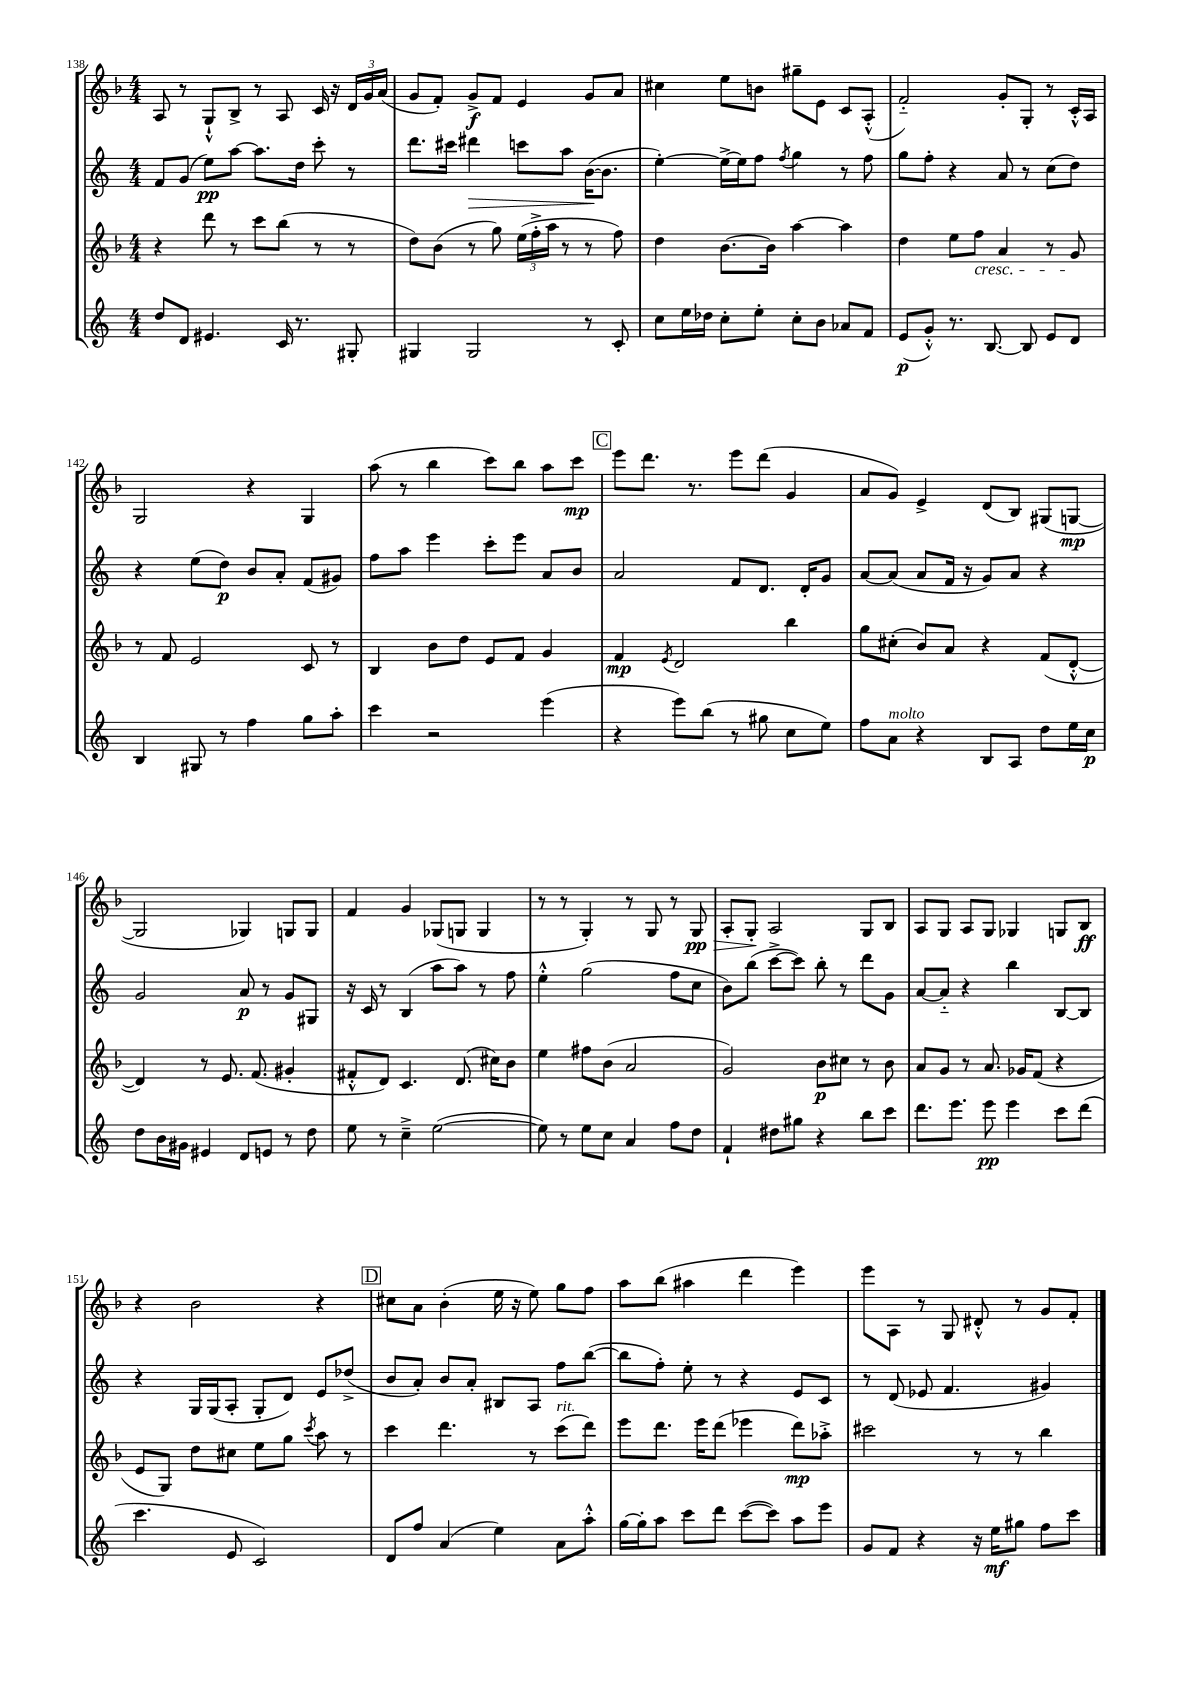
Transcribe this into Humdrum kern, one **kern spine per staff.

**kern	**dynam	**kern	**dynam	**kern	**dynam	**kern	**dynam
*part4	*part4	*part3	*part3	*part2	*part2	*part1	*part1
*staff4	*staff4	*staff3	*staff3	*staff2	*staff2	*staff1	*staff1
*clefG2	*	*clefG2	*	*clefG2	*	*clefG2	*
*k[]	*	*k[b-]	*	*k[]	*	*k[b-]	*
*M4/4	*	*M4/4	*	*M4/4	*	*M4/4	*
=138	=138	=138	=138	=138	=138	=138	=138
8dd/L	.	4r	.	8f/L	.	8A/	.
8d/J	.	.	.	(8g/J	.	8r	.
4.e#X/	.	8ddd\	.	8ee\L)	pp	8G`^^/L	.
.	.	8r	.	[8aa\J	.	8B-^/J	.
.	.	8ccc\L	.	8.aa\L]	.	8r	.
16c/	.	(8bb-\J	.	.	.	8A/	.
8.r	.	.	.	16dd\Jk	.	.	.
.	.	8r	.	8ccc'\	.	16c/	.
.	.	.	.	.	.	16r	.
8G#X'/	.	8r	.	8r	.	24d/LL	.
.	.	.	.	.	.	24g/	.
.	.	.	.	.	.	(24a/JJ	.
=139	=139	=139	=139	=139	=139	=139	=139
4G#X/	.	8dd\L)	.	8.ddd\L	.	8g/L	.
.	.	(8b-\J	.	.	.	8f'/J)	.
.	.	.	.	16ccc#X\Jk	.	.	.
!	!	!	!	!	!LO:HP:b	!	!
2G#/	.	8r	.	4ddd#X\	>	8g^/L	f
.	.	8gg\)	.	.	.	8f/J	.
.	.	(24ee\LL	.	8cccn\L	.	4e/	.
.	.	24ff'^\	.	.	.	.	.
.	.	24aa\JJ	.	.	.	.	.
.	.	8r	.	8aa\J	.	.	.
8r	.	8r	.	([16b\KL	.	8g/L	.
.	.	.	.	8.b\J]	]	.	.
8c'/	.	8ff\)	.	.	.	8a/J	.
=140	=140	=140	=140	=140	=140	=140	=140
8cc\L	.	4dd\	.	[4ee'\)	.	4cc#X\	.
16ee\L	.	.	.	.	.	.	.
16dd-X\JJ	.	.	.	.	.	.	.
8cc'\L	.	[8.b-\L	.	16ee^\LL_	.	8ee\L	.
.	.	.	.	16ee\J]	.	.	.
8ee'\J	.	.	.	8ff\J	.	8bn\J	.
.	.	16b-\Jk]	.	.	.	.	.
.	.	.	.	8qff/	.	.	.
8cc'\L	.	[4aa\	.	4gg\	.	8gg#X~\L	.
8b\J	.	.	.	.	.	8e\J	.
8a-X/L	.	4aa\]	.	8r	.	8c/L	.
8f/J	.	.	.	8ff\	.	(8A'^^/J	.
=141	=141	=141	=141	=141	=141	=141	=141
(8e/L	p	4dd\	.	8gg\L	.	2f/)	.
8g'^^/J)	.	.	.	8ff'\J	.	.	.
8.r	.	8ee\L	.	4r	.	.	.
!	!	!LO:TX:b:i:t=cresc.	!	!	!	!	!
.	.	8ff\J	.	.	.	.	.
[8.B/	.	.	.	.	.	.	.
.	.	4a/	.	8a/	.	8g'/L	.
8B/]	.	.	.	8r	.	8G'/J	.
8e/L	.	8r	.	(8cc\L	.	8r	.
8d/J	.	8g/	.	8dd\J)	.	16c'^^/LL	.
.	.	.	.	.	.	16A/JJ	.
!!LO:LB:g=z
=142	=142	=142	=142	=142	=142	=142	=142
4B/	.	8r	.	4r	.	2G/	.
.	.	8f/	.	.	.	.	.
8G#X/	.	2e/	.	(8ee\L	.	.	.
8r	.	.	.	8dd\J)	p	.	.
4ff\	.	.	.	8b/L	.	4r	.
.	.	.	.	8a'/J	.	.	.
8gg\L	.	8c/	.	(8f/L	.	4G/	.
8aa'\J	.	8r	.	8g#X/J)	.	.	.
=143	=143	=143	=143	=143	=143	=143	=143
4ccc\	.	4B-/	.	8ff\L	.	(8aa\	.
.	.	.	.	8aa\J	.	8r	.
2r	.	8b-\L	.	4eee\	.	4bb-\	.
.	.	8dd\J	.	.	.	.	.
.	.	8e/L	.	8ccc'\L	.	8ccc\L)	.
.	.	8f/J	.	8eee\J	.	8bb-\J	.
(4eee\	.	4g/	.	8a/L	.	8aa\L	.
.	.	.	.	8b/J	.	8ccc\J	mp
!!LO:REH:place=s1:t=C
=144	=144	=144	=144	=144	=144	=144	=144
4r	.	4f/	mp	2a/	.	8eee\L	.
.	.	.	.	.	.	8.ddd\J	.
.	.	8qe/	.	.	.	.	.
8eee\L)	.	2d/	.	.	.	.	.
.	.	.	.	.	.	8.r	.
(8bb\J	.	.	.	.	.	.	.
8r	.	.	.	8f/L	.	8eee\L	.
8gg#X\	.	.	.	8.d/J	.	(8ddd\J	.
8cc\L	.	4bb-\	.	.	.	4g/	.
.	.	.	.	16d'/KL	.	.	.
8ee\J)	.	.	.	8g/J	.	.	.
=145	=145	=145	=145	=145	=145	=145	=145
8ff\L	.	8gg\L	.	[8a/L	.	8a/L	.
!LO:TX:a:i:t=molto	!	!	!	!	!	!	!
8a\J	.	(8cc#X'\J	.	(8a/J]	.	8g/J)	.
4r	.	8b-/L)	.	8a/L	.	4e^/	.
.	.	8a/J	.	16f/Jk	.	.	.
.	.	.	.	16r	.	.	.
8B/L	.	4r	.	8g/L)	.	(8d/L	.
8A/J	.	.	.	8a/J	.	8B-/J)	.
8dd\L	.	(8f/L	.	4r	.	(8G#X/L	.
16ee\L	.	[8d'^^/J	.	.	.	[8Gn/J	mp
16cc\JJ	p	.	.	.	.	.	.
!!LO:LB:g=z
=146	=146	=146	=146	=146	=146	=146	=146
8dd\L	.	4d/])	.	2g/	.	2G/]	.
16b\L	.	.	.	.	.	.	.
16g#X\JJ	.	.	.	.	.	.	.
4e#X/	.	8r	.	.	.	.	.
.	.	8.e/	.	.	.	.	.
8d/L	.	.	.	8a/	p	4G-X/)	.
.	.	(8.f/	.	.	.	.	.
8en/J	.	.	.	8r	.	.	.
8r	.	4g#X'/	.	8g/L	.	8Gn/L	.
8dd\	.	.	.	8G#X/J	.	8G/J	.
=147	=147	=147	=147	=147	=147	=147	=147
8ee\	.	8f#X'^^/L	.	16r	.	4f/	.
.	.	.	.	16c/	.	.	.
8r	.	8d/J)	.	8r	.	.	.
4cc~^\	.	4.c/	.	(4B/	.	4g/	.
([2ee\	.	.	.	8aa\L	.	(8G-X/L	.
.	.	(8.d/	.	8aa\J)	.	8Gn/J	.
.	.	.	.	8r	.	4G/	.
.	.	16cc#X\KL)	.	.	.	.	.
.	.	8b-\J	.	8ff\	.	.	.
=148	=148	=148	=148	=148	=148	=148	=148
8ee\])	.	4ee\	.	4ee'^^\	.	8r	.
8r	.	.	.	.	.	8r	.
8ee\L	.	8ff#X\L	.	(2gg\	.	4G'/)	.
8cc\J	.	(8b-\J	.	.	.	.	.
4a/	.	2a/	.	.	.	8r	.
.	.	.	.	.	.	8G/	.
8ff\L	.	.	.	8ff\L	.	8r	.
!	!	!	!	!	!	!	!LO:HP:b
8dd\J	.	.	.	8cc\J	.	8G/	> pp
=149	=149	=149	=149	=149	=149	=149	=149
4f`/	.	2g/)	.	8b\L)	.	8A'/L	.
.	.	.	.	(8bb\J	.	8G'/J	.
8dd#X\L	.	.	.	[8ccc^\L	.	2A/	]
8gg#X\J	.	.	.	8ccc\J])	.	.	.
4r	.	8b-\L	p	8bb'\	.	.	.
.	.	8cc#X\J	.	8r	.	.	.
8bb\L	.	8r	.	8ddd\L	.	8G/L	.
8ccc\J	.	8b-\	.	8g\J	.	8B-/J	.
=150	=150	=150	=150	=150	=150	=150	=150
8.ddd\L	.	8a/L	.	[8a/L	.	8A/L	.
.	.	8g/J	.	8a/J]	.	8G/J	.
8.eee\J	.	.	.	.	.	.	.
.	.	8r	.	4r	.	8A/L	.
8eee\	pp	8.a/	.	.	.	8G/J	.
4eee\	.	.	.	4bb\	.	4G-X/	.
.	.	16g-X/KL	.	.	.	.	.
.	.	(8f/J	.	.	.	.	.
8ccc\L	.	4r	.	[8B/L	.	8Gn/L	.
(8ddd\J	.	.	.	8B/J]	.	8B-/J	ff
!!LO:LB:g=z
=151	=151	=151	=151	=151	=151	=151	=151
4.ccc\	.	8e/L	.	4r	.	4r	.
.	.	8G/J)	.	.	.	.	.
.	.	8dd\L	.	16G/LL	.	2b-\	.
.	.	.	.	(16G/J	.	.	.
8e/	.	8cc#X\J	.	8A'/J	.	.	.
2c/)	.	8ee\L	.	8G'/L	.	.	.
.	.	8gg\J	.	8d/J)	.	.	.
.	.	8qccc/	.	.	.	.	.
.	.	8aa\	.	8e/L	.	4r	.
.	.	8r	.	(8dd-X^/J	.	.	.
!!LO:REH:place=s1:t=D
=152	=152	=152	=152	=152	=152	=152	=152
8d/L	.	4ccc\	.	8b/L	.	8cc#X\L	.
8ff/J	.	.	.	8a'/J)	.	8a\J	.
(4a/	.	4.ddd\	.	8b/L	.	(4b-'\	.
.	.	.	.	8a'/J	.	.	.
4ee\)	.	.	.	8B#X/L	.	16ee\	.
.	.	.	.	.	.	16r	.
.	.	8r	.	8A/J	.	8ee\)	.
!	!	!LO:TX:a:i:t=rit.	!	!	!	!	!
8a\L	.	(8ccc\L	.	8ff\L	.	8gg\L	.
8aa'^^\J	.	8ddd\J)	.	([8bb\J	.	8ff\J	.
=153	=153	=153	=153	=153	=153	=153	=153
[16gg\LL	.	8eee\L	.	8bb\L]	.	8aa\L	.
16gg'\J]	.	.	.	.	.	.	.
8aa\J	.	8.ddd\J	.	8ff'\J)	.	(8bb-\J	.
8ccc\L	.	.	.	8ee'\	.	4aa#X\	.
.	.	16eee\KL	.	.	.	.	.
8ddd\J	.	(8ddd\J	.	8r	.	.	.
([8ccc\L	.	4eee-X\	.	4r	.	4ddd\	.
8ccc\J])	.	.	.	.	.	.	.
8aa\L	.	8ddd\L)	mp	8e/L	.	4eee\)	.
8eee\J	.	8aa-X'^\J	.	8c/J	.	.	.
=154	=154	=154	=154	=154	=154	=154	=154
8g/L	.	2ccc#X\	.	8r	.	8eee\L	.
8f/J	.	.	.	(8d/	.	8A\J	.
4r	.	.	.	8e-X/	.	8r	.
.	.	.	.	4.f/	.	8G/	.
16r	.	8r	.	.	.	8d#X'^^/	.
16ee\KL	mf	.	.	.	.	.	.
8gg#X\J	.	8r	.	.	.	8r	.
8ff\L	.	4bb-\	.	4g#X/)	.	8g/L	.
8ccc\J	.	.	.	.	.	8f'/J	.
==	==	==	==	==	==	==	==
*-	*-	*-	*-	*-	*-	*-	*-
